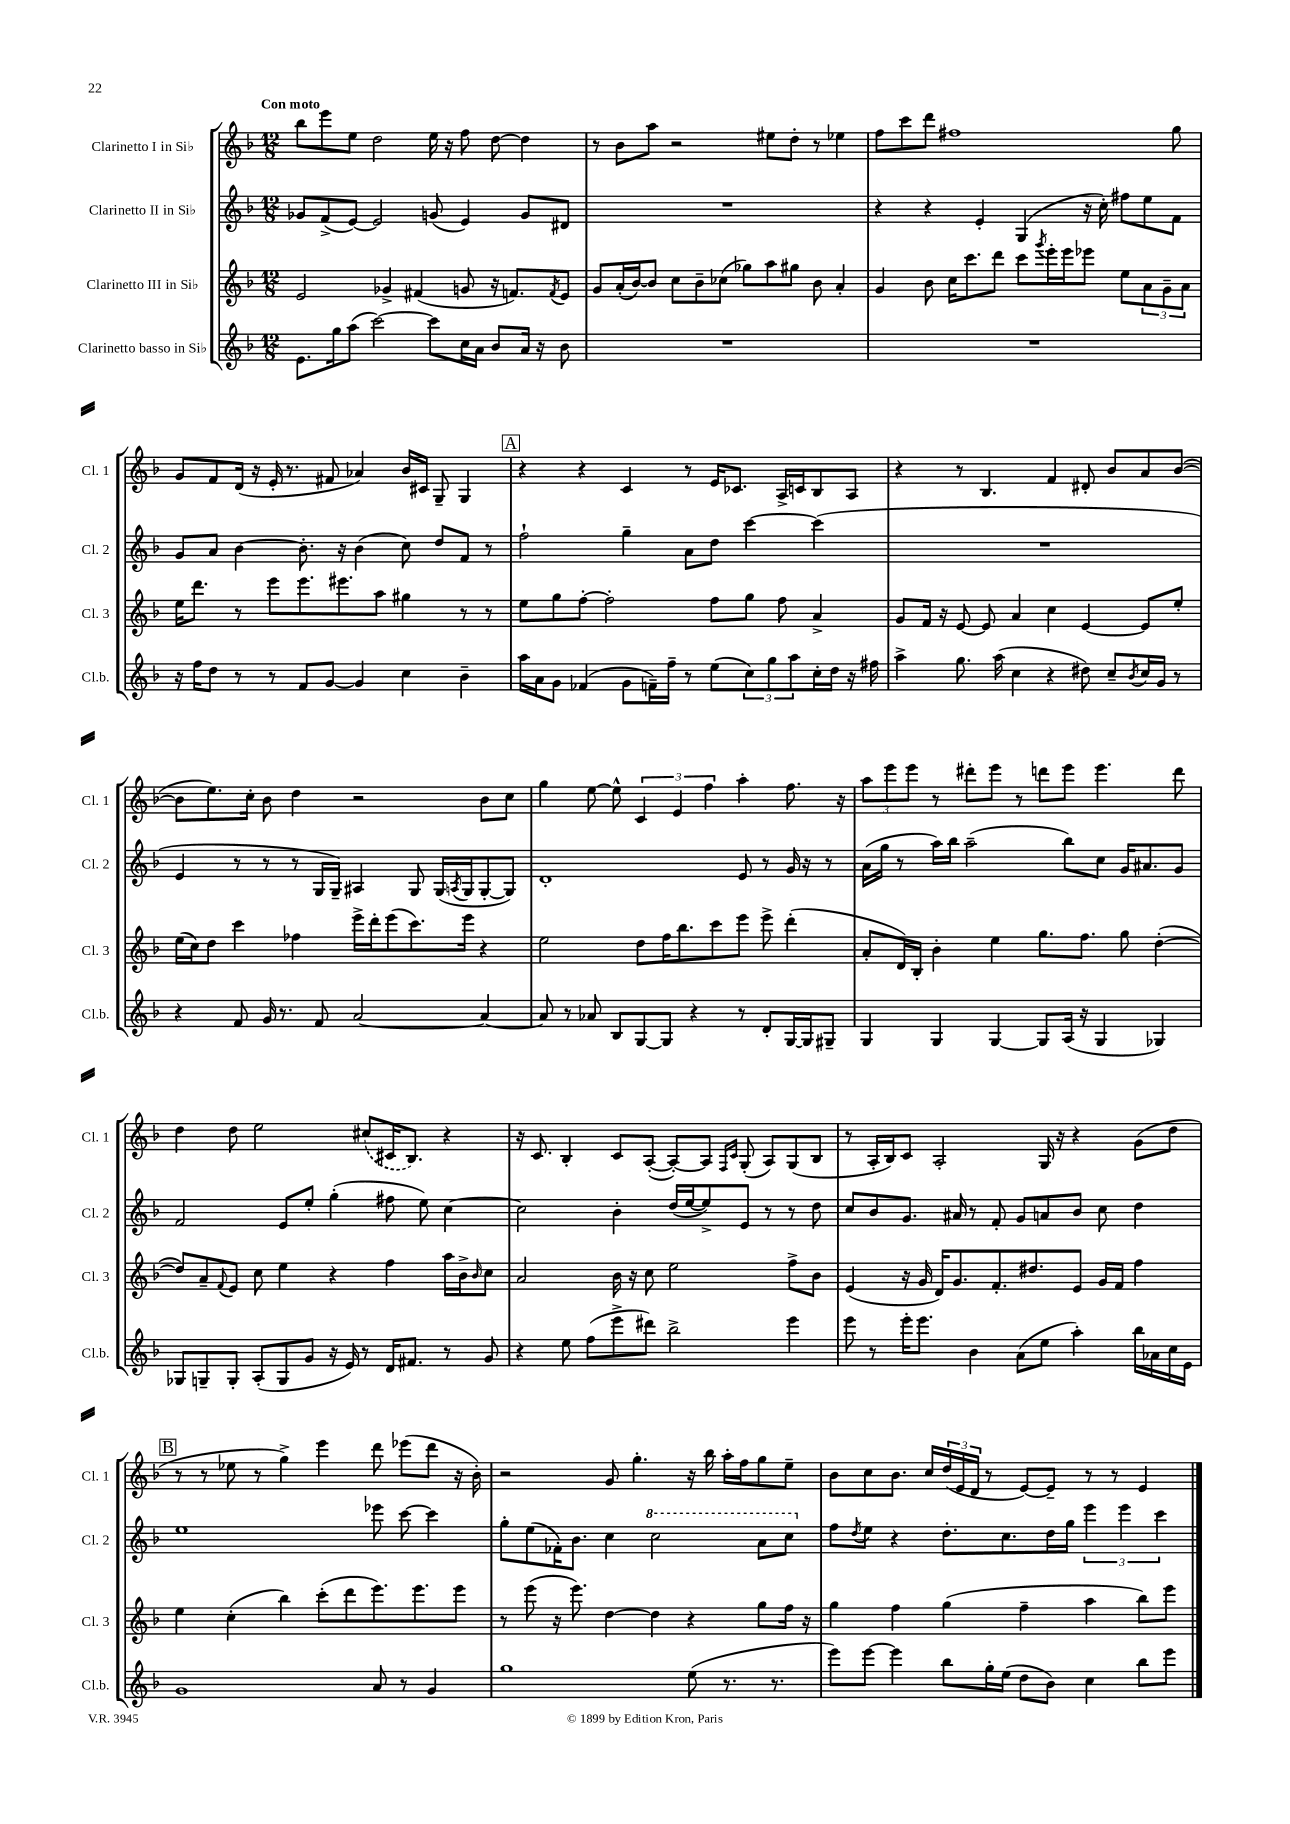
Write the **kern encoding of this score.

**kern	**kern	**kern	**kern
*staff4	*staff3	*staff2	*staff1
*clefG2	*clefG2	*clefG2	*clefG2
*k[b-]	*k[b-]	*k[b-]	*k[b-]
*M12/8	*M12/8	*M12/8	*M12/8
8.e	2e	8g-	8bb-
.	.	(8f^	8eee
16gg	.	.	.
(8aa	.	[8e)	8ee
[2ccc)	.	2e]	2dd
.	4g-^	.	.
.	(4f#	.	.
8ccc]	.	(8g	16ee
.	.	.	16r
16cc	8g	4e)	8ff
16a	.	.	.
8b-	16r	.	[8dd
.	8.f)	.	.
16a	.	8g	4dd]
16r	.	.	.
.	8qf	.	.
8b-	8e	8d#	.
=	=	=	=
1.r	8g	1.r	8r
.	(16a'	.	8b-
.	[16b-)	.	.
.	8b-]	.	8aa
.	8cc	.	2r
.	8b-~	.	.
.	(8cc-	.	.
.	8gg-)	.	.
.	8aa	.	8ee#
.	8gg#	.	8dd'
.	8b-	.	8r
.	4a'	.	4ee-
=	=	=	=
1.r	4g	4r	8ff
.	.	.	8ccc
.	8b-	4r	8ddd
.	16cc	.	1ff#
.	8.ccc	.	.
.	.	4e'	.
.	8ddd	.	.
.	8ccc	(4G	.
.	8qggg	.	.
.	16eee'	.	.
.	16eee	.	.
.	8eee-	16r	.
.	.	16cc')	.
.	8ee	8ff#	.
.	12a	8ee	.
.	12g~	.	.
.	.	8f	8gg
.	12a	.	.
=	=	=	=
16r	16ee	8g	8g
16ff	8.ddd	.	.
8dd	.	8a	8f
8r	8r	[4b-	(16d
.	.	.	16r
8r	8eee	.	16e'
.	.	.	8.r
8f	8.eee	8.b-']	.
[8g	.	.	8f#
.	8.eee#	16r	.
4g]	.	(4b-	4a-)
.	8aa	.	.
4cc	4gg#	8cc)	16b-
.	.	.	16c#
.	.	8dd	8G~
4b-~	8r	8f	4G
.	8r	8r	.
=	=	=	=
16aa	8ee	2ff`	4r
16a	.	.	.
8g	8gg	.	.
(4f-	[8ff'	.	4r
.	2ff']	.	.
8g	.	4gg~	4c
16f~)	.	.	.
16ff~	.	.	.
8r	.	8a	8r
(8ee	8ff	8dd	16e
.	.	.	8.c-
12cc)	8gg	[4ccc	.
12gg	.	.	.
.	8ff	.	16A^
12aa	.	.	.
.	.	.	16c
16cc'	4a^	(4ccc]	8B-
16dd	.	.	.
16r	.	.	8A
16ff#	.	.	.
=	=	=	=
4aa^	8g	1.r	4r
.	16f	.	.
.	16r	.	.
8.gg	[8e	.	8r
.	8e]	.	4.B-
(16aa	.	.	.
4cc	4a	.	.
4r	4cc	.	4f
8dd#)	[4e	.	8d#'
8cc~	.	.	8b-
8qb-	.	.	.
16cc	8e]	.	8a
16g	.	.	.
8r	8ee'	.	([8b-
=	=	=	=
4r	(16ee	4e	8b-]
.	16cc)	.	.
.	8dd	.	8.ee)
8f	4ccc	8r	.
.	.	.	16cc'
16g	.	8r	8b-
8.r	.	.	.
.	4ff-	8r	4dd
8f	.	16G	.
.	.	16G~)	.
[2a	16eee^	4A#	2r
.	16ddd'	.	.
.	(8eee	.	.
.	8.ccc)	8G	.
.	.	(16G	.
.	.	8qA	.
.	16eee	16G	.
4a_	4r	[8G'	8b-
.	.	8G])	8cc
=	=	=	=
8a]	2ee	1d'	4gg
8r	.	.	.
8a-	.	.	[8ee
8B-	.	.	8ee^^]
[8G	8dd	.	6c
8G]	16ff	.	.
.	.	.	6e
.	8.bb-	.	.
4r	.	.	.
.	.	.	6ff
.	8ccc	.	.
8r	8eee	8e	4aa'
8d'	8eee^	8r	.
[16G	(4ddd'	16g	8.ff
16G]	.	16r	.
8G#~	.	8r	.
.	.	.	16r
=	=	=	=
4G	8a'	(16a	12aa
.	.	16gg	.
.	.	.	12eee
.	16d)	8r	.
.	.	.	12eee
.	16B-'	.	.
4G	4b-'	16aa)	8r
.	.	16bb-	.
.	.	(2aa~	8ddd#'
[4G	4ee	.	8eee
.	.	.	8r
8G]	8.gg	.	8ddd
(16A	.	8bb-)	8eee
16r	8.ff	.	.
4G	.	8cc	4.eee
.	8gg	16g	.
.	.	8.a#	.
4G-)	([4dd'	.	.
.	.	8g	8ddd
=	=	=	=
8G-	8dd])	2f	4dd
8G~	8a~	.	.
.	8qqf	.	.
8G'	8e	.	8dd
(8A'	8cc	.	2ee
8G	4ee	8e	.
8g	.	8ee'	.
16r	4r	(4gg'	.
16e)	.	.	.
8r	.	.	(8cc#
16d	4ff	8ff#	16c#
8.f#	.	.	8.B-)
.	.	8ee)	.
8r	16aa	[4cc	4r
.	16b-^	.	.
.	16qqb-	.	.
8g	8cc	.	.
=	=	=	=
4r	2a	2cc]	16r
.	.	.	8.c
8ee	.	.	4B-'
(8ff	.	.	.
8eee^	16b-	4b-'	8c
.	16r	.	.
8ddd#)	8cc	.	([8A'
2bb-^	2ee	(16dd	8A'_)
.	.	[16ee	.
.	.	8ee^])	8A]
.	.	.	16qqF
.	.	.	16qqc
.	.	8e	(8G'
.	.	8r	8A)
4eee	8ff^	8r	(8G
.	8b-	8dd	8B-
=	=	=	=
8eee	(4e	8cc	8r
8r	.	8b-	16A'
.	.	.	16B-)
16eee'	16r	8.g	8c
8.eee	16g	.	.
.	16d)	.	2A'
.	8.g	16a#	.
4b-	.	8r	.
.	8.f'	8f'	.
(8a	.	8g	.
.	8.dd#	.	.
8ee	.	8a	16G
.	.	.	16r
4aa')	8e	8b-	4r
.	16g	8cc	.
.	16f	.	.
16bb-	4ff	4dd	(8g
16a-	.	.	.
16cc	.	.	8dd
16e	.	.	.
=	=	=	=
1g	4ee	1ee	8r
.	.	.	8r
.	(4cc'	.	8ee-
.	.	.	8r
.	4bb-)	.	4gg^)
.	(8ccc'	.	4eee
.	8ddd	.	.
8a	8.eee)	8eee-	8ddd
8r	.	[8ccc	(8eee-
.	8.eee	.	.
4g	.	4ccc]	8ddd
.	8eee	.	16r
.	.	.	16b-')
=	=	=	=
1gg	8r	8gg'	2r
.	(8eee	(8ee	.
.	16r	16f-')	.
.	8.eee)	8.b-	.
.	[4dd	4cc	8g
.	.	.	4.gg'
.	4dd]	2ccc	.
(8ee	4r	.	16r
.	.	.	16bb-
8.r	.	.	16aa'
.	.	.	16ff
.	8gg	8aa	8gg
8.r	.	.	.
.	16ff	8ccc	8ee~
.	16r	.	.
=	=	=	=
8eee)	4gg	8ff	8b-
.	.	8qdd	.
[8eee	.	8ee	8cc
4eee]	4ff	4r	8.b-
.	.	.	16cc
8bb-	(4gg	8.dd'	(24dd
.	.	.	24e
.	.	.	24d
16gg'	.	.	8r
(16ee	.	8.cc	.
8dd	4ff~	.	[8e)
8b-)	.	16dd	8e~]
.	.	16gg	.
4cc	4aa	6eee	8r
.	.	.	8r
.	.	6eee	.
8bb-	8bb-)	.	4e
.	.	6ccc	.
8eee	8eee	.	.
==	==	==	==
*-	*-	*-	*-
